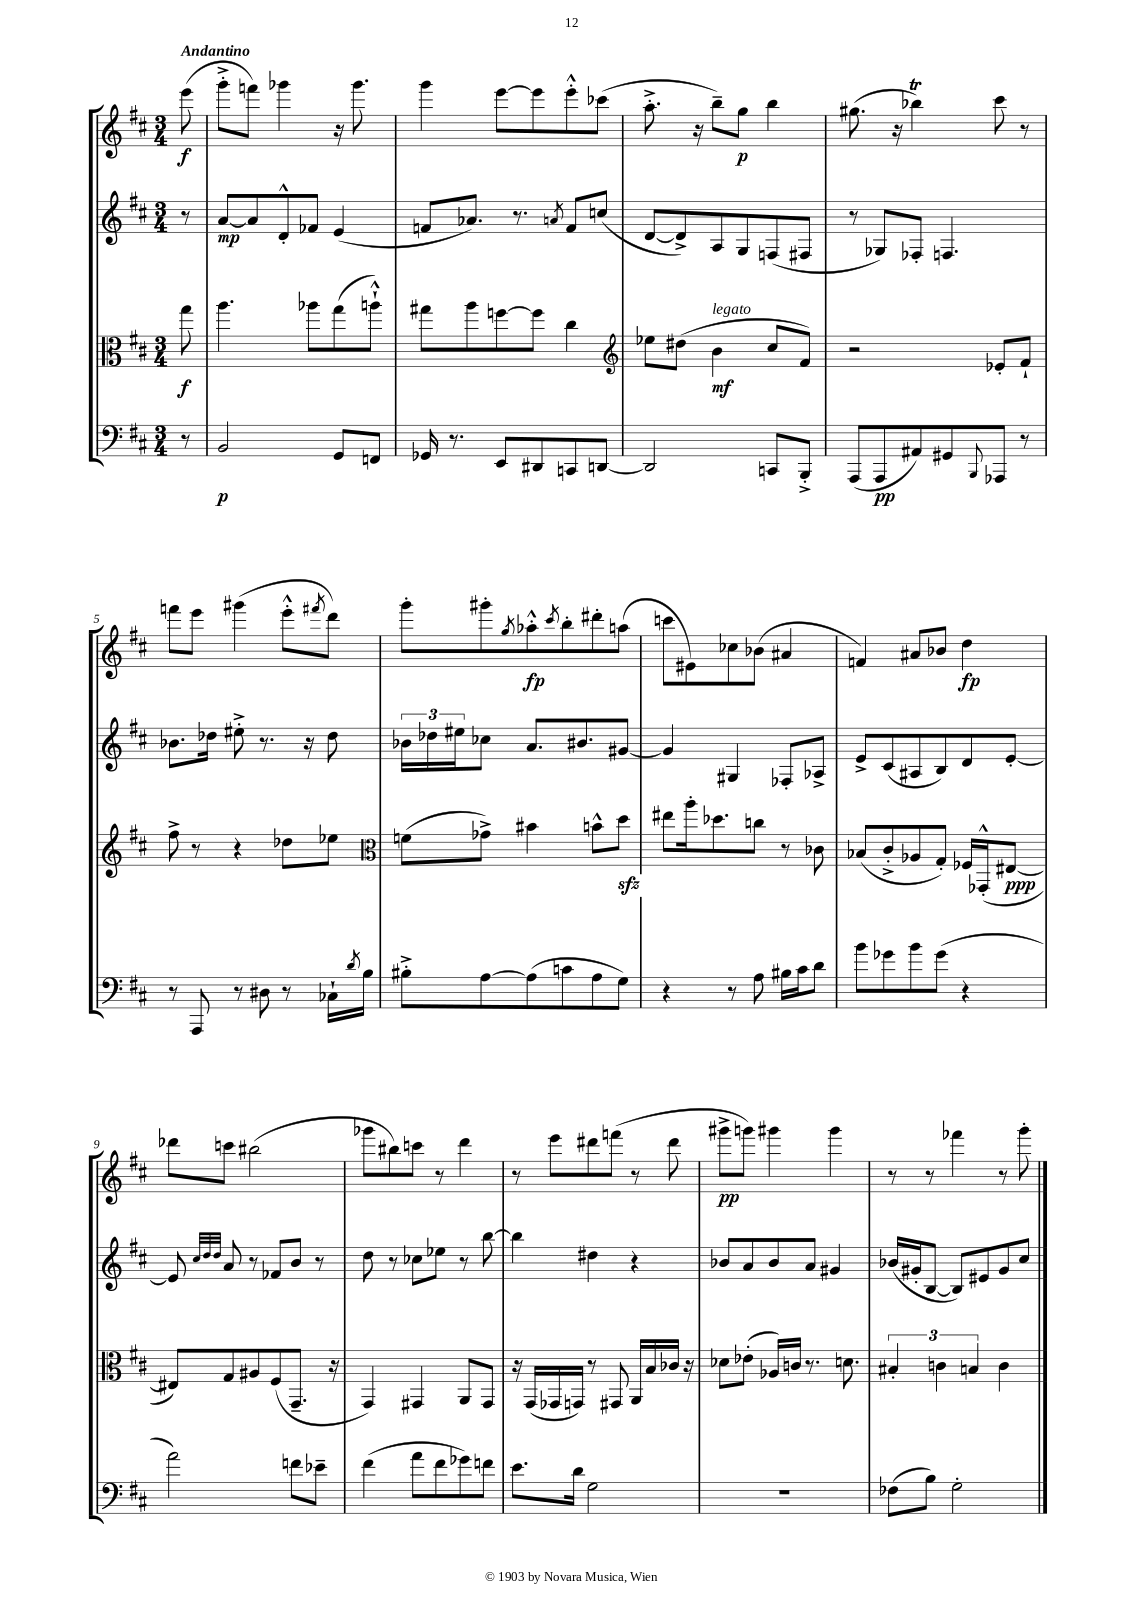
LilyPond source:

<<
\new StaffGroup <<
\new Staff = "s0" {
    \clef treble \key d \major \numericTimeSignature \time 3/4 \partial 8 \tempo "Andantino"
    e'''8\f( |
    g'''8-.-> f'''8) ges'''4 r16 ges'''8. |
    g'''4 e'''8~ e'''8 e'''8-.-^ ces'''8( |
    a''8.-.-> r16 b''8--) g''8\p b''4 |
    gis''8.( r16 bes''4\trill) cis'''8 r8 |
    f'''8 e'''8 gis'''4( e'''8-.-^ \acciaccatura { fis'''8 } d'''8) |
    g'''8-. gis'''8-. \acciaccatura { g''8 } aes''8-.-^\fp \acciaccatura { cis'''8 } b''8-. dis'''8-. a''8( |
    c'''8 eis'8) ces''8 bes'8( ais'4 |
    f'4) ais'8 bes'8 d''4\fp |
    des'''8 c'''8 bis''2( |
    ges'''8 bis''8) c'''8 r8 d'''4 |
    r8 e'''8 dis'''8 f'''8( r8 dis'''8 |
    gis'''8->\pp g'''8) gis'''4 gis'''4 |
    r8 r8 fes'''4 r8 g'''8-. \bar "|." |
}
\new Staff = "s1" {
    \clef treble \key d \major \numericTimeSignature \time 3/4 \partial 8
    r8 |
    a'8~\mp a'8 d'8-.-^ fes'8 e'4( |
    f'8 aes'8.) r8. \acciaccatura { a'8 } f'8 c''8( |
    d'8~ d'8->) a8 g8 f8( fis8 |
    r8 ges8) fes8-. f4. |
    bes'8. des''16 eis''8-.-> r8. r16 des''8 |
    \tuplet 3/2 { bes'16 des''16 eis''16 } ces''8 a'8. bis'8. gis'8~ |
    gis'4 gis4 fes8-. aes8-> |
    e'8-> cis'8( ais8 b8) d'8 e'8~-. |
    e'8 \grace { cis''32 d''32 d''32 } a'8 r8 fes'8 b'8 r8 |
    d''8 r8 ces''8 ees''8 r8 b''8~ |
    b''4 dis''4 r4 |
    bes'8 a'8 bes'8 a'8 gis'4 |
    bes'16( gis'16-. b8~ b8) eis'8 gis'8 cis''8 \bar "|." |
}
\new Staff = "s2" {
    \clef alto \key d \major \numericTimeSignature \time 3/4 \partial 8
    g''8\f |
    a''4. aes''8 g''8( a''8-!-^) |
    gis''8 a''8 f''8~ f''8 cis''4 |
    \clef treble ees''8 dis''8( b'4\mf^\markup { \italic "legato" } cis''8 fis'8) |
    r2 ees'8-. fis'8-! |
    fis''8-> r8 r4 des''8 ees''8 |
    \clef alto f'8( ges'8->) bis'4 b'8-^ d''8\sfz |
    eis''8 a''16-. des''8. c''8 r8 ces'8 |
    bes8( cis'8-.-> aes8 g8-.) fes16 ges,16-.-^( eis8~\ppp |
    eis8) g8 ais8 fis8( g,8.-- r16 |
    g,4) gis,4 a,8 gis,8 |
    r16 g,16( ges,16 g,16) r8 gis,8 a,16 b16 ces'16 r16 |
    des'8 ees'8-.( aes16) c'16 r8. d'8. |
    \tuplet 3/2 { bis4-. c'4 b4 } c'4 \bar "|." |
}
\new Staff = "s3" {
    \clef bass \key d \major \numericTimeSignature \time 3/4 \partial 8
    r8 |
    b,2\p g,8 f,8 |
    ges,16 r8. e,8 dis,8 c,8 d,8~ |
    d,2 c,8 b,,8-.-> |
    a,,8( a,,8\pp ais,8) gis,8 \appoggiatura { b,,8 } aes,,8 r8 |
    r8 a,,8 r8 dis8 r8 ces16-! \acciaccatura { d'8 } b16 |
    bis8-.-> a8~ a8( c'8 a8 g8) |
    r4 r8 a8 bis16 cis'16 d'8 |
    b'8 ges'8 b'8 ges'8( r4 |
    a'2) f'8 ees'8-- |
    fis'4( a'8 fis'8 ges'8) f'8 |
    e'8. d'16 g2 |
    R2. |
    fes8( b8) g2-. \bar "|." |
}
>>
>>
